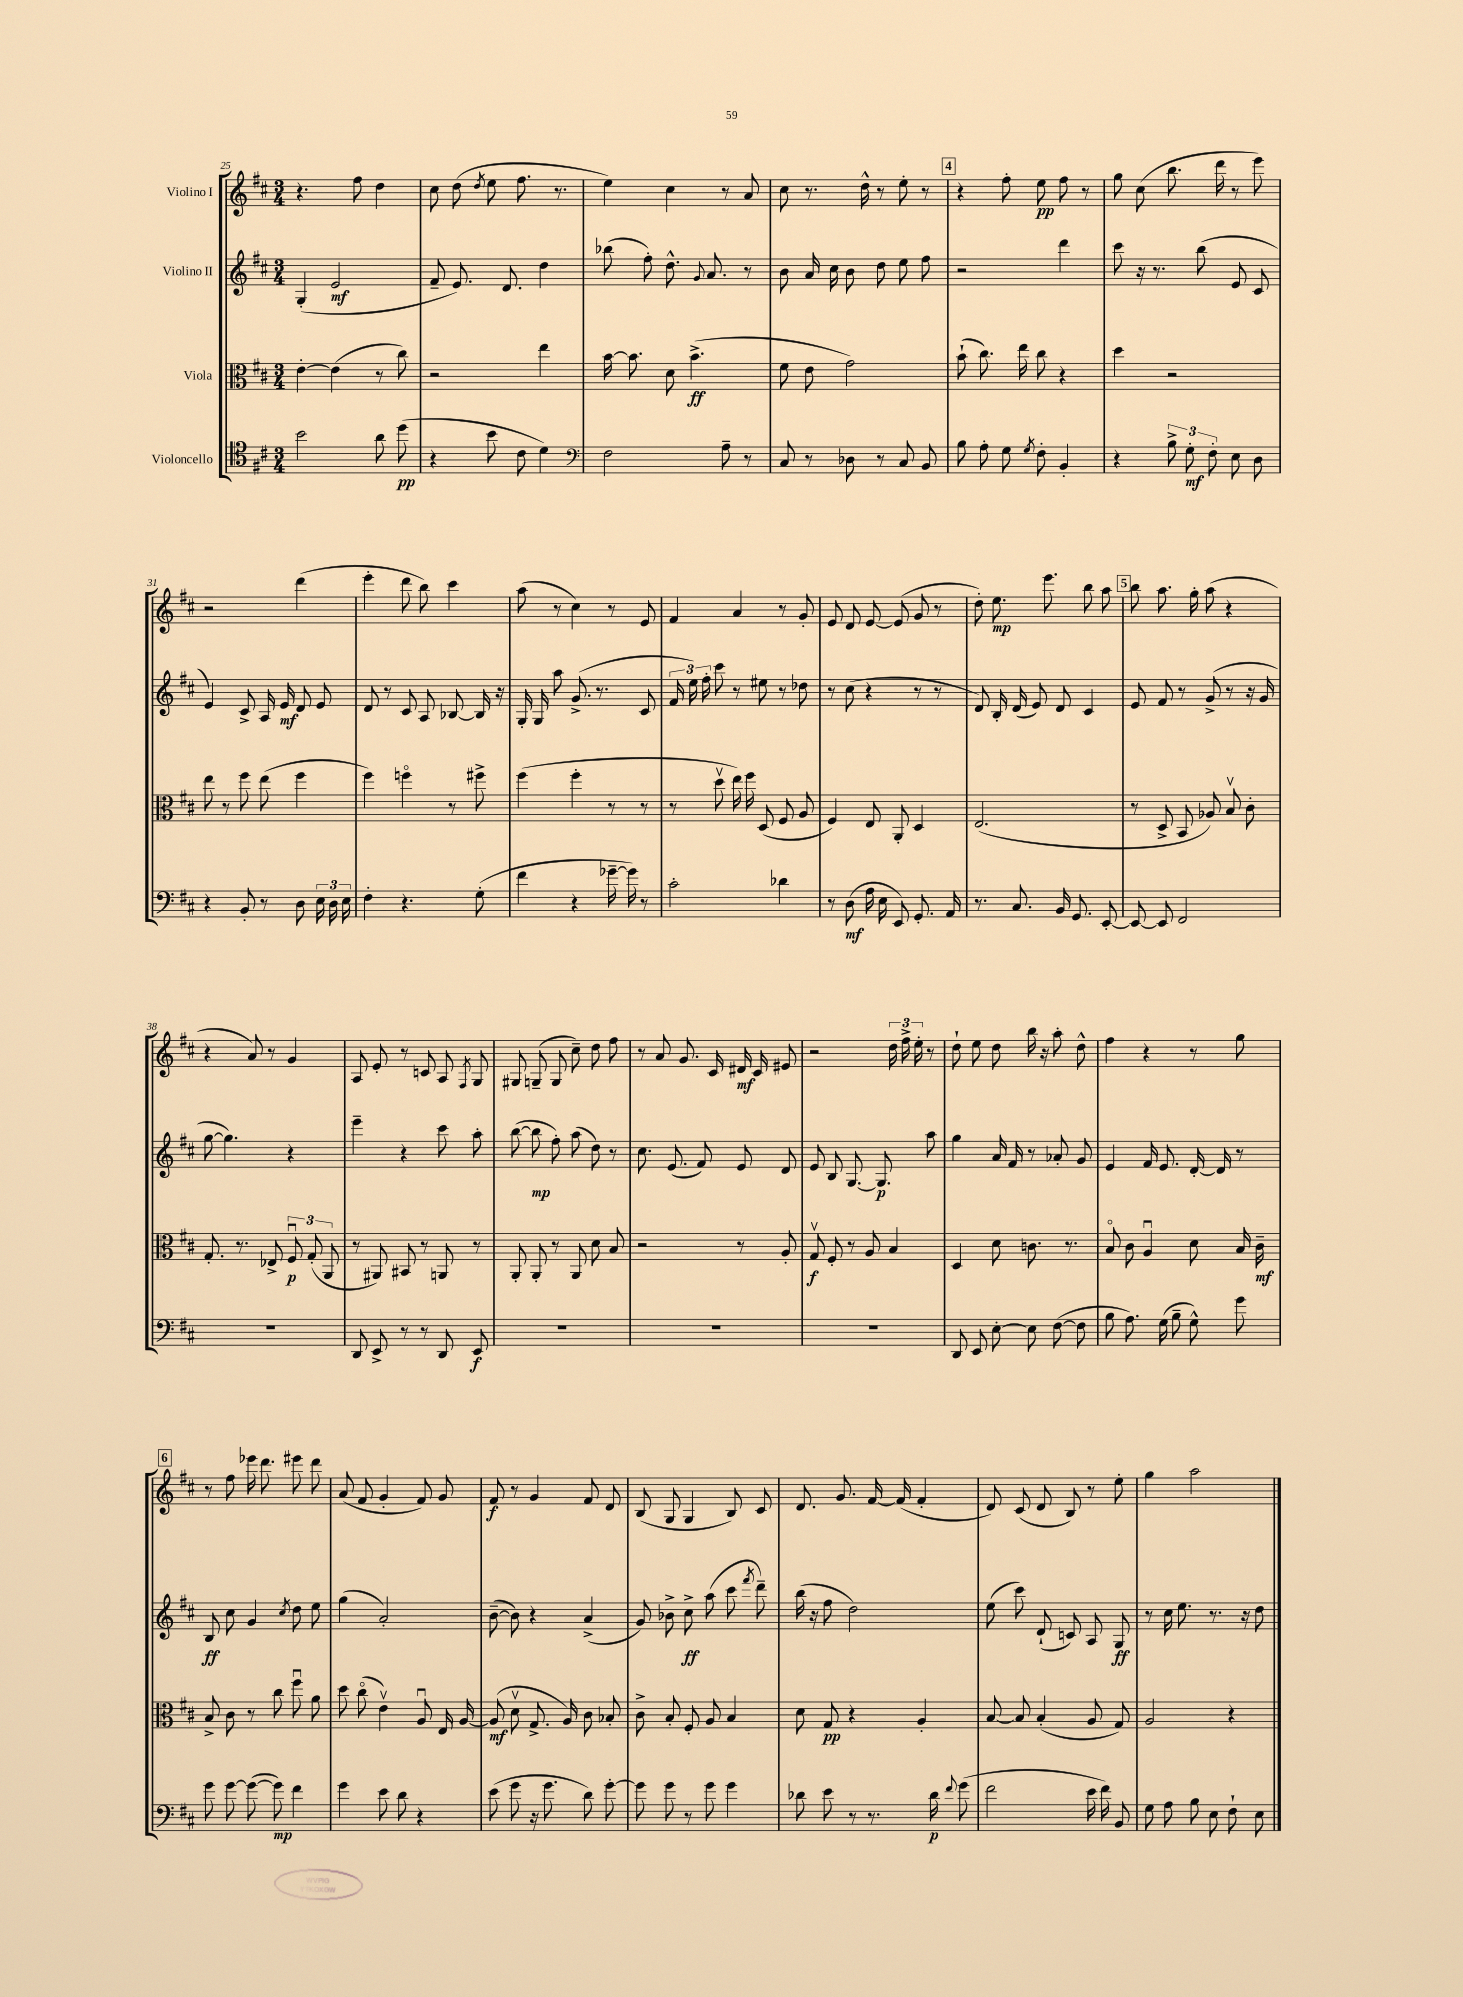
<<
\new StaffGroup <<
\new Staff = "s0" \with { instrumentName = "Violino I" } {
    \clef treble \key d \major \numericTimeSignature \time 3/4
    \autoBeamOff r4. fis''8 d''4 |
    cis''8 d''8( \acciaccatura { d''8 } e''8 fis''8. r8. |
    e''4) cis''4 r8 a'8 |
    cis''8 r8. d''16-^ r8 e''8-. r8 |
    \mark \markup { \box "4" } r4 fis''8-. e''8\pp fis''8 r8 |
    g''8 cis''8( b''8. d'''16 r8 e'''8) |
    r2 d'''4( |
    e'''4-. d'''8 b''8) cis'''4 |
    a''8( r8 cis''4) r8 e'8 |
    fis'4 a'4 r8 g'8-. |
    e'8 d'8 e'8~ e'8( g'8 r8 |
    d''8-.) e''8.\mp e'''8. b''8 a''8 |
    \mark \markup { \box "5" } b''8 a''8. g''16-. a''8( r4 |
    r4 a'8) r8 g'4 |
    a8 e'8-. r8 c'8 a8 \acciaccatura { fis8 } g8 |
    gis8 g8--( g8 cis''8--) d''8 fis''8 |
    r8 a'8 g'8. cis'16 dis'16\mf cis'16 eis'8 |
    r2 \tuplet 3/2 { d''16 fis''16-> e''16-. } r8 |
    d''8-! e''8 d''8 b''16 r16 a''8-. d''8-^ |
    fis''4 r4 r8 g''8 |
    \mark \markup { \box "6" } r8 fis''8 ees'''16 d'''8. eis'''8 d'''8 |
    a'8( fis'8 g'4-. fis'8) g'8 |
    fis'8\f r8 g'4 fis'8 d'8 |
    b8( g8 g4 b8) cis'8 |
    d'8. g'8. fis'16~ fis'16( fis'4-. |
    d'8) cis'8( d'8 b8) r8 e''8-. |
    g''4 a''2 \bar "|." |
}
\new Staff = "s1" \with { instrumentName = "Violino II" } {
    \clef treble \key d \major \numericTimeSignature \time 3/4
    \autoBeamOff g4-.( e'2\mf |
    fis'8-- e'8.) d'8. d''4 |
    bes''8( fis''8-.) d''8.-^ \appoggiatura { g'8 } a'8. r8 |
    b'8 a'16 cis''16 b'8 d''8 e''8 fis''8 |
    \mark \markup { \box "4" } r2 d'''4 |
    cis'''8 r16 r8. b''8( e'8 cis'8 |
    e'4) cis'8-> a16 e'16\mf d'8 e'8 |
    d'8 r8 cis'8 a8 bes8~ bes16 r16 |
    g16-. g16 a''8 g'8.->( r8. cis'8 |
    \tuplet 3/2 { fis'16 e''16) fis''16-. } cis'''8 r8 eis''8 r8 des''8 |
    r8 cis''8( r4 r8 r8 |
    d'8) b16-. d'16( e'8) d'8 cis'4 |
    \mark \markup { \box "5" } e'8 fis'8 r8 g'8->( r8 r16 g'16 |
    g''8~ g''4.) r4 |
    e'''4-- r4 cis'''8 a''8-. |
    b''8~( b''8\mp fis''8-.) a''8( d''8) r8 |
    cis''8. e'8.( fis'8) e'8 d'8 |
    e'8 b8 g8.~ g8.\p a''8 |
    g''4 a'16 fis'16 r8 aes'8-. g'8 |
    e'4 fis'16 e'8. d'16~-. d'16 r8 |
    \mark \markup { \box "6" } b8\ff cis''8 g'4 \acciaccatura { cis''8 } d''8 e''8 |
    g''4( a'2-.) |
    b'8~--( b'8) r4 a'4->( |
    g'8) bes'8-> cis''8->\ff a''8( cis'''8 \acciaccatura { fis'''8 } d'''8--) |
    b''16( r16 fis''8 d''2) |
    e''8( cis'''8) d'8-!( c'8) a8 g8\ff |
    r8 cis''16 e''8. r8. r16 d''8 \bar "|." |
}
\new Staff = "s2" \with { instrumentName = "Viola" } {
    \clef alto \key d \major \numericTimeSignature \time 3/4
    \autoBeamOff e'4~-. e'4( r8 cis''8) |
    r2 e''4 |
    b'16~ b'8. d'8 b'4.->\ff( |
    fis'8 e'8 g'2) |
    \mark \markup { \box "4" } b'8-!( cis''8.) e''16 cis''8 r4 |
    d''4 r2 |
    e''8 r8 fis''8 e''8( fis''4 |
    fis''4) f''4\flageolet r8 fis''8-> |
    fis''4( fis''4-. r8 r8 |
    r8 d''8\upbow e''16) fis''16 d8( fis8 a8 |
    fis4) e8 a,8-. d4 |
    e2.( |
    \mark \markup { \box "5" } r8 d8-> b,8 aes8) b8\upbow cis'8-. |
    g8.-. r8. ees8-> \tuplet 3/2 { fis8\downbow\p g8-.( a,8 } |
    r8 ais,8) bis,8 r8 a,8 r8 |
    a,8-. a,8-. r8 a,8 d'8 b8 |
    r2 r8 a8-. |
    g8\upbow\f fis8-. r8 a8 b4 |
    d4 d'8 c'8. r8. |
    b8\flageolet cis'8 a4\downbow d'8 b16 cis'16--\mf |
    \mark \markup { \box "6" } b8-> cis'8 r8 cis''8 fis''8\downbow a'8 |
    d''8 cis''8\flageolet( e'4\upbow) a8\downbow e16 a16~ |
    a8\mf( d'8\upbow g8.-> a16) cis'8 bes8-. |
    cis'8-> b8-. fis8-. a8 b4 |
    d'8 g8\pp r4 a4-. |
    b8~ b8 b4-.( a8 g8) |
    a2 r4 \bar "|." |
}
\new Staff = "s3" \with { instrumentName = "Violoncello" } {
    \clef tenor \key d \major \numericTimeSignature \time 3/4
    \autoBeamOff b'2 a'8 d''8\pp( |
    r4 b'8 cis'8 d'4) |
    \clef bass fis2 a8-- r8 |
    cis8 r8 des8 r8 cis8 b,8 |
    \mark \markup { \box "4" } b8 a8-. g8 \acciaccatura { g8 } fis8-. b,4-. |
    r4 \tuplet 3/2 { b8-> g8-.\mf fis8-. } e8 d8 |
    r4 b,8-. r8 d8 \tuplet 3/2 { e16 d16 e16 } |
    fis4-. r4. g8-.( |
    fis'4 r4 ges'16~-- ges'16) r8 |
    cis'2-. des'4 |
    r8 d8\mf( a16 e16 e,8) g,8.-. a,16 |
    r8. cis8. b,16 g,8. e,8~-. |
    \mark \markup { \box "5" } e,8~ e,8 fis,2 |
    R2. |
    d,8 e,8-> r8 r8 d,8 e,8\f |
    R2. |
    R2. |
    R2. |
    d,8 e,8 e8~-. e8 fis8~( fis8 |
    b8 a8.) g16( b8-- g8-^) g'8 |
    \mark \markup { \box "6" } g'8 g'8~ g'8~( g'8\mp) fis'4 |
    g'4 e'8 d'8 r4 |
    e'8( g'8 r16 g'8. d'8) g'8~-. |
    g'8 g'8 r8 g'8 g'4 |
    des'8 e'8 r8 r8. des'16\p \appoggiatura { fis'8 } g'8( |
    fis'2 e'16 fis'16) b,8 |
    g8 a8 b8 e8 fis8-! e8 \bar "|." |
}
>>
>>
\layout { \context { \Score currentBarNumber = #25 } }
